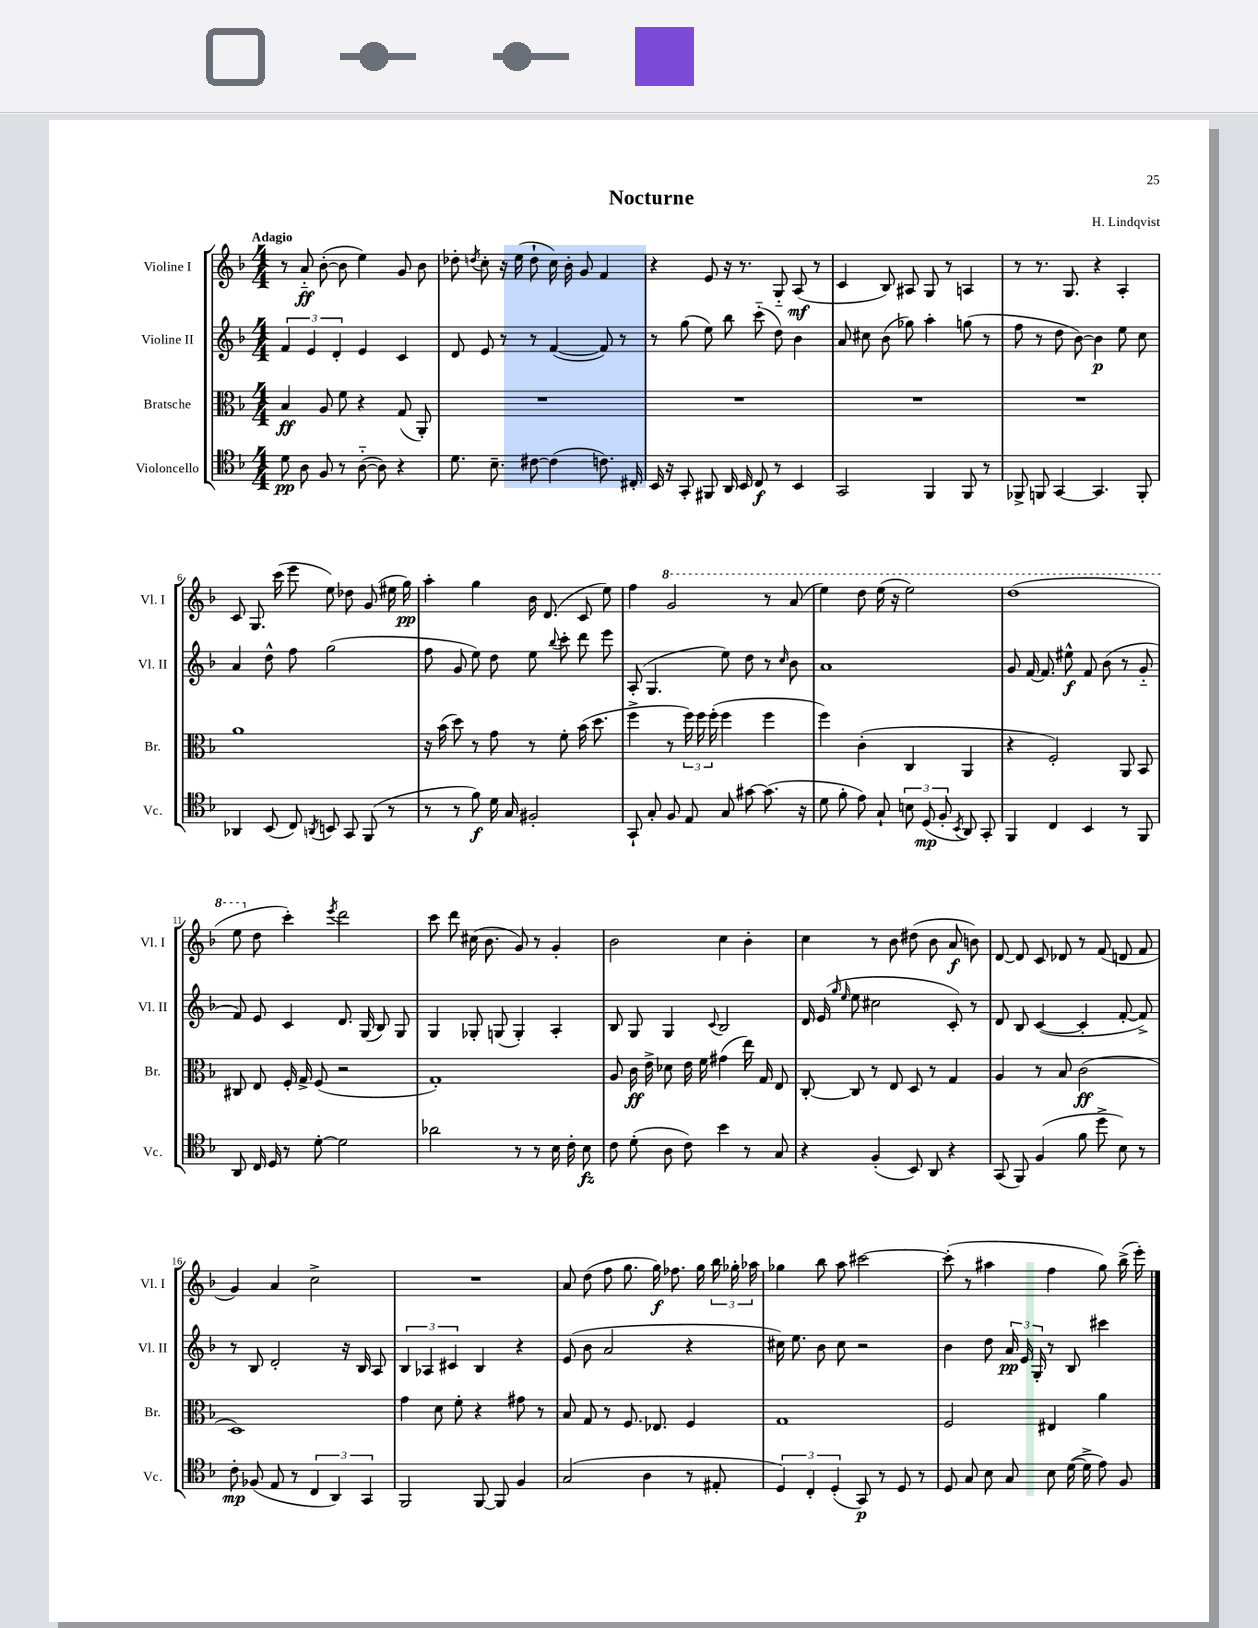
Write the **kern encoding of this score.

**kern	**dynam	**kern	**dynam	**kern	**dynam	**kern	**dynam
*part4	*part4	*part3	*part3	*part2	*part2	*part1	*part1
*staff4	*staff4	*staff3	*staff3	*staff2	*staff2	*staff1	*staff1
*I"Violoncello	*	*I"Bratsche	*	*I"Violine II	*	*I"Violine I	*
*I'Vc.	*	*I'Br.	*	*I'Vl. II	*	*I'Vl. I	*
*clefC4	*	*clefC3	*	*clefG2	*	*clefG2	*
*k[b-]	*	*k[b-]	*	*k[b-]	*	*k[b-]	*
*M4/4	*	*M4/4	*	*M4/4	*	*M4/4	*
=1	=1	=1	=1	=1	=1	=1	=1
!	!	!	!	!	!	!LO:TX:a:B:t=Adagio	!
8d\	pp	4B-/	ff	6f/	.	8r	.
8A\	.	.	.	.	.	8a/	ff
.	.	.	.	6e/	.	.	.
8F/	.	8A/	.	.	.	([8b-'\	.
.	.	.	.	6d'/	.	.	.
8r	.	8f\	.	.	.	8b-\]	.
([8A\	.	4r	.	4e/	.	4ee\)	.
8A\])	.	.	.	.	.	.	.
4r	.	(8G/	.	4c/	.	8g/	.
.	.	8AA'/)	.	.	.	8b-\	.
=2	=2	=2	=2	=2	=2	=2	=2
8.d\	.	1r	.	8d/	.	8dd-X'\	.
.	.	.	.	.	.	8qddn/	.
.	.	.	.	8e/	.	8cc'\	.
8.B-~\	.	.	.	.	.	.	.
.	.	.	.	8r	.	16r	.
.	.	.	.	.	.	(16ee\	.
[8c#X\	.	.	.	8r	.	8dd`\	.
(4c#\]	.	.	.	([4f/	.	16cc\)	.
.	.	.	.	.	.	16b-'\	.
.	.	.	.	.	.	8g/	.
8.cn\)	.	.	.	8f/])	.	4f/	.
.	.	.	.	8r	.	.	.
16C#X'/	.	.	.	.	.	.	.
=3	=3	=3	=3	=3	=3	=3	=3
16BB-/	.	1r	.	8r	.	4r	.
16r	.	.	.	.	.	.	.
8GG'/	.	.	.	(8gg\	.	.	.
8FF#X/	.	.	.	8ee\)	.	8e/	.
16AA/	.	.	.	8bb-\	.	16r	.
16BB-/	.	.	.	.	.	8.r	.
8C/	f	.	.	(8ccc\	.	.	.
8r	.	.	.	8dd\)	.	8G/	.
4BB-/	.	.	.	4b-\	.	(8A/	mf
.	.	.	.	.	.	8r	.
=4	=4	=4	=4	=4	=4	=4	=4
2GG/	.	1r	.	8a/	.	4c/	.
.	.	.	.	8cc#X\	.	.	.
.	.	.	.	(8b-\	.	8B-/)	.
.	.	.	.	8gg-X\)	.	8A#X/	.
4FF/	.	.	.	4aa'\	.	8G/	.
.	.	.	.	.	.	8r	.
8FF/	.	.	.	(8ggn\	.	4An/	.
8r	.	.	.	8r	.	.	.
=5	=5	=5	=5	=5	=5	=5	=5
8FF-X^/	.	1r	.	8ff\	.	8r	.
8FFn/	.	.	.	8r	.	8.r	.
[4GG/	.	.	.	8dd\	.	.	.
.	.	.	.	.	.	8.G/	.
.	.	.	.	[8b-\)	.	.	.
4.GG/]	.	.	.	4b-\]	p	4r	.
.	.	.	.	8ee\	.	4A'/	.
8FF'/	.	.	.	8cc\	.	.	.
!!LO:LB:g=z
=6	=6	=6	=6	=6	=6	=6	=6
4AA-X/	.	1a	.	4a/	.	8c/	.
.	.	.	.	.	.	8.G/	.
(8BB-/	.	.	.	8dd^^\	.	.	.
.	.	.	.	.	.	(16ccc\	.
8C/)	.	.	.	8ff\	.	8eee\	.
8qAAn/	.	.	.	.	.	.	.
8BBn/	.	.	.	(2gg\	.	8ee\)	.
8GG/	.	.	.	.	.	8dd-X\	.
(8FF/	.	.	.	.	.	(8g/	.
8r	.	.	.	.	.	16ee#X\	.
.	.	.	.	.	.	16gg\)	pp
=7	=7	=7	=7	=7	=7	=7	=7
8r	.	16r	.	8ff\	.	4aa'\	.
.	.	(16b-\	.	.	.	.	.
8r	.	8dd\)	.	8g/	.	.	.
8f\)	f	8r	.	8ee\)	.	4gg\	.
16d\	.	8g\	.	8dd\	.	.	.
16G/	.	.	.	.	.	.	.
2F#X'/	.	8r	.	8ee\	.	16b-\	.
.	.	.	.	.	.	(8.d/	.
.	.	.	.	8qqbb-/	.	.	.
.	.	8f'\	.	8ccc'\	.	.	.
.	.	(16b-\	.	8ddd\	.	8c/	.
.	.	8.dd\	.	.	.	.	.
.	.	.	.	8eee\	.	8ee\)	.
=8	=8	=8	=8	=8	=8	=8	=8
8GG`/	.	4ff^\	.	(8A'/	.	4ff\	.
8G'/	.	.	.	4.G/	.	.	.
*	*	*	*	*	*	*8va	*
8F/	.	8r	.	.	.	2gg/	.
8E/	.	24ff\)	.	.	.	.	.
.	.	24ff\	.	.	.	.	.
.	.	(24ff'\	.	.	.	.	.
8G/	.	4ff\	.	8ee\)	.	.	.
[8g#X\	.	.	.	8dd\	.	.	.
(8.g#\]	.	4ff\	.	8r	.	8r	.
.	.	.	.	16qqcc/	.	.	.
.	.	.	.	8b-\	.	(8aa/	.
16r	.	.	.	.	.	.	.
=9	=9	=9	=9	=9	=9	=9	=9
8d\	.	4ff\)	.	1a	.	4eee\)	.
8f'\	.	.	.	.	.	.	.
8e\)	.	(4c'\	.	.	.	8ddd\	.
8G`/	.	.	.	.	.	(16eee\	.
.	.	.	.	.	.	16r	.
12Bn\	.	4C/	.	.	.	2eee\)	.
(12D/	mp	.	.	.	.	.	.
12F'/	.	.	.	.	.	.	.
8qBB-/	.	.	.	.	.	.	.
8AA/)	.	4AA/	.	.	.	.	.
8GG'/	.	.	.	.	.	.	.
=10	=10	=10	=10	=10	=10	=10	=10
4FF/	.	4r	.	8g/	.	(1ddd	.
.	.	.	.	[16f/	.	.	.
.	.	.	.	8.f/]	.	.	.
4C/	.	2F'/)	.	.	.	.	.
.	.	.	.	8ee#X^^\	f	.	.
4BB-/	.	.	.	8f/	.	.	.
.	.	.	.	(8b-\	.	.	.
8r	.	8AA/	.	8r	.	.	.
8FF/	.	8BB-/	.	8g/	.	.	.
!!LO:LB:g=z
=11	=11	=11	=11	=11	=11	=11	=11
8AA/	.	8C#X/	.	8f/)	.	8eee\	.
*	*	*	*	*	*	*X8va	*
16C/	.	8E/	.	8e/	.	8dd\	.
16D/	.	.	.	.	.	.	.
8r	.	16F'/	.	4c/	.	4ccc'\)	.
.	.	16G^/	.	.	.	.	.
[8d'\	.	(8F/	.	.	.	.	.
.	.	.	.	.	.	8qeee/	.
2d\]	.	2r	.	8.d/	.	2ddd\	.
.	.	.	.	(16G/	.	.	.
.	.	.	.	8B-/)	.	.	.
.	.	.	.	8G/	.	.	.
=12	=12	=12	=12	=12	=12	=12	=12
2a-X\	.	1G')	.	4G/	.	8ccc\	.
.	.	.	.	.	.	8ddd\	.
.	.	.	.	8G-X'/	.	(16cc#X\	.
.	.	.	.	.	.	8.b-\	.
.	.	.	.	(8Gn/	.	.	.
8r	.	.	.	4G'/)	.	8g/)	.
8r	.	.	.	.	.	8r	.
16B-\	.	.	.	4A'/	.	4g'/	.
16c'\	.	.	.	.	.	.	.
8B-\	fz	.	.	.	.	.	.
=13	=13	=13	=13	=13	=13	=13	=13
8c\	.	8A/	.	8B-/	.	2b-\	.
(8d'\	.	16c\	ff	8G/	.	.	.
.	.	16e^\	.	.	.	.	.
8A\	.	8d-X\	.	4G/	.	.	.
8c\)	.	16e\	.	.	.	.	.
.	.	16f\	.	.	.	.	.
.	.	.	.	8qqc/	.	.	.
4b-\	.	(4g#X\	.	2B-/	.	4cc\	.
8r	.	16ee\)	.	.	.	4b-'\	.
.	.	16G/	.	.	.	.	.
8G/	.	8E/	.	.	.	.	.
=14	=14	=14	=14	=14	=14	=14	=14
4r	.	[8C'/	.	16d/	.	4cc\	.
.	.	.	.	(16e/	.	.	.
.	.	.	.	16qqgg/	.	.	.
.	.	.	.	16qqee/	.	.	.
.	.	8C/]	.	8ee\	.	.	.
(4F'/	.	8r	.	2cc#X\	.	8r	.
.	.	8E/	.	.	.	8b-\	.
8BB-/)	.	8D/	.	.	.	(8dd#X\	.
8AA/	.	8r	.	.	.	8b-\	.
4r	.	4G/	.	8c'/)	.	8a/	f
.	.	.	.	8r	.	8bn\)	.
=15	=15	=15	=15	=15	=15	=15	=15
(8GG/	.	4A/	.	8d/	.	[8d/	.
8FF/)	.	.	.	8B-/	.	8d/]	.
(4F/	.	8r	.	([4c/	.	8c/	.
.	.	8B-/	.	.	.	8d-X/	.
8f\	.	(2c\	ff	4c'/]	.	8r	.
8dd^\	.	.	.	.	.	(8f/	.
8B-\)	.	.	.	[8f'/	.	8dn/	.
8r	.	.	.	8f^/])	.	8f/	.
!!LO:LB:g=z
=16	=16	=16	=16	=16	=16	=16	=16
8c'\	mp	1D)	.	8r	.	4g/)	.
(8F-X/	.	.	.	8B-/	.	.	.
8E/	.	.	.	2d'/	.	4a/	.
8r	.	.	.	.	.	.	.
6C/	.	.	.	.	.	2cc^\	.
6AA/)	.	.	.	.	.	.	.
.	.	.	.	16r	.	.	.
.	.	.	.	16B-/	.	.	.
6GG/	.	.	.	.	.	.	.
.	.	.	.	8A/	.	.	.
=17	=17	=17	=17	=17	=17	=17	=17
2FF/	.	4g\	.	6B-/	.	1r	.
.	.	.	.	6A-X/	.	.	.
.	.	8d\	.	.	.	.	.
.	.	.	.	6c#X/	.	.	.
.	.	8f'\	.	.	.	.	.
[8FF/	.	4r	.	4B-/	.	.	.
8FF/]	.	.	.	.	.	.	.
4F/	.	8g#X\	.	4r	.	.	.
.	.	8r	.	.	.	.	.
=18	=18	=18	=18	=18	=18	=18	=18
(2G/	.	8B-/	.	(8e/	.	8a/	.
.	.	8G/	.	8b-\	.	(8dd\	.
.	.	8r	.	2a/	.	8ff\	.
.	.	8.F/	.	.	.	8.gg\	.
4A\	.	.	.	.	.	.	.
.	.	8.E-X/	.	.	.	16gg\)	f
.	.	.	.	.	.	8.ff-X\	.
8r	.	4F/	.	4r	.	.	.
.	.	.	.	.	.	16gg\	.
8E#X'/	.	.	.	.	.	24bb-\	.
.	.	.	.	.	.	24gg-X'\	.
.	.	.	.	.	.	24aa-X\	.
=19	=19	=19	=19	=19	=19	=19	=19
6D/)	.	1G	.	16cc#X\)	.	4gg-X\	.
.	.	.	.	8.ee\	.	.	.
6C'/	.	.	.	.	.	.	.
.	.	.	.	8b-\	.	8bb-\	.
(6D'/	.	.	.	.	.	.	.
.	.	.	.	8cc#\	.	8aa\	.
8GG/)	p	.	.	2r	.	[2ccc#X\	.
8r	.	.	.	.	.	.	.
8D/	.	.	.	.	.	.	.
8r	.	.	.	.	.	.	.
=20	=20	=20	=20	=20	=20	=20	=20
8D/	.	2F/	.	4b-\	.	(8ccc#'\]	.
8G/	.	.	.	.	.	8r	.
8B-\	.	.	.	8dd\	.	4aa#X\	.
8G/	.	.	.	24a/	pp	.	.
.	.	.	.	24e/	.	.	.
.	.	.	.	24G'/	.	.	.
8B-\	.	4E#X/	.	8r	.	4ff\	.
([16d\	.	.	.	8B-/	.	.	.
16d^\]	.	.	.	.	.	.	.
8e\)	.	4a\	.	4ccc#X\	.	8gg\)	.
8F/	.	.	.	.	.	(16bb-^\	.
.	.	.	.	.	.	16eee'\)	.
==	==	==	==	==	==	==	==
*-	*-	*-	*-	*-	*-	*-	*-
